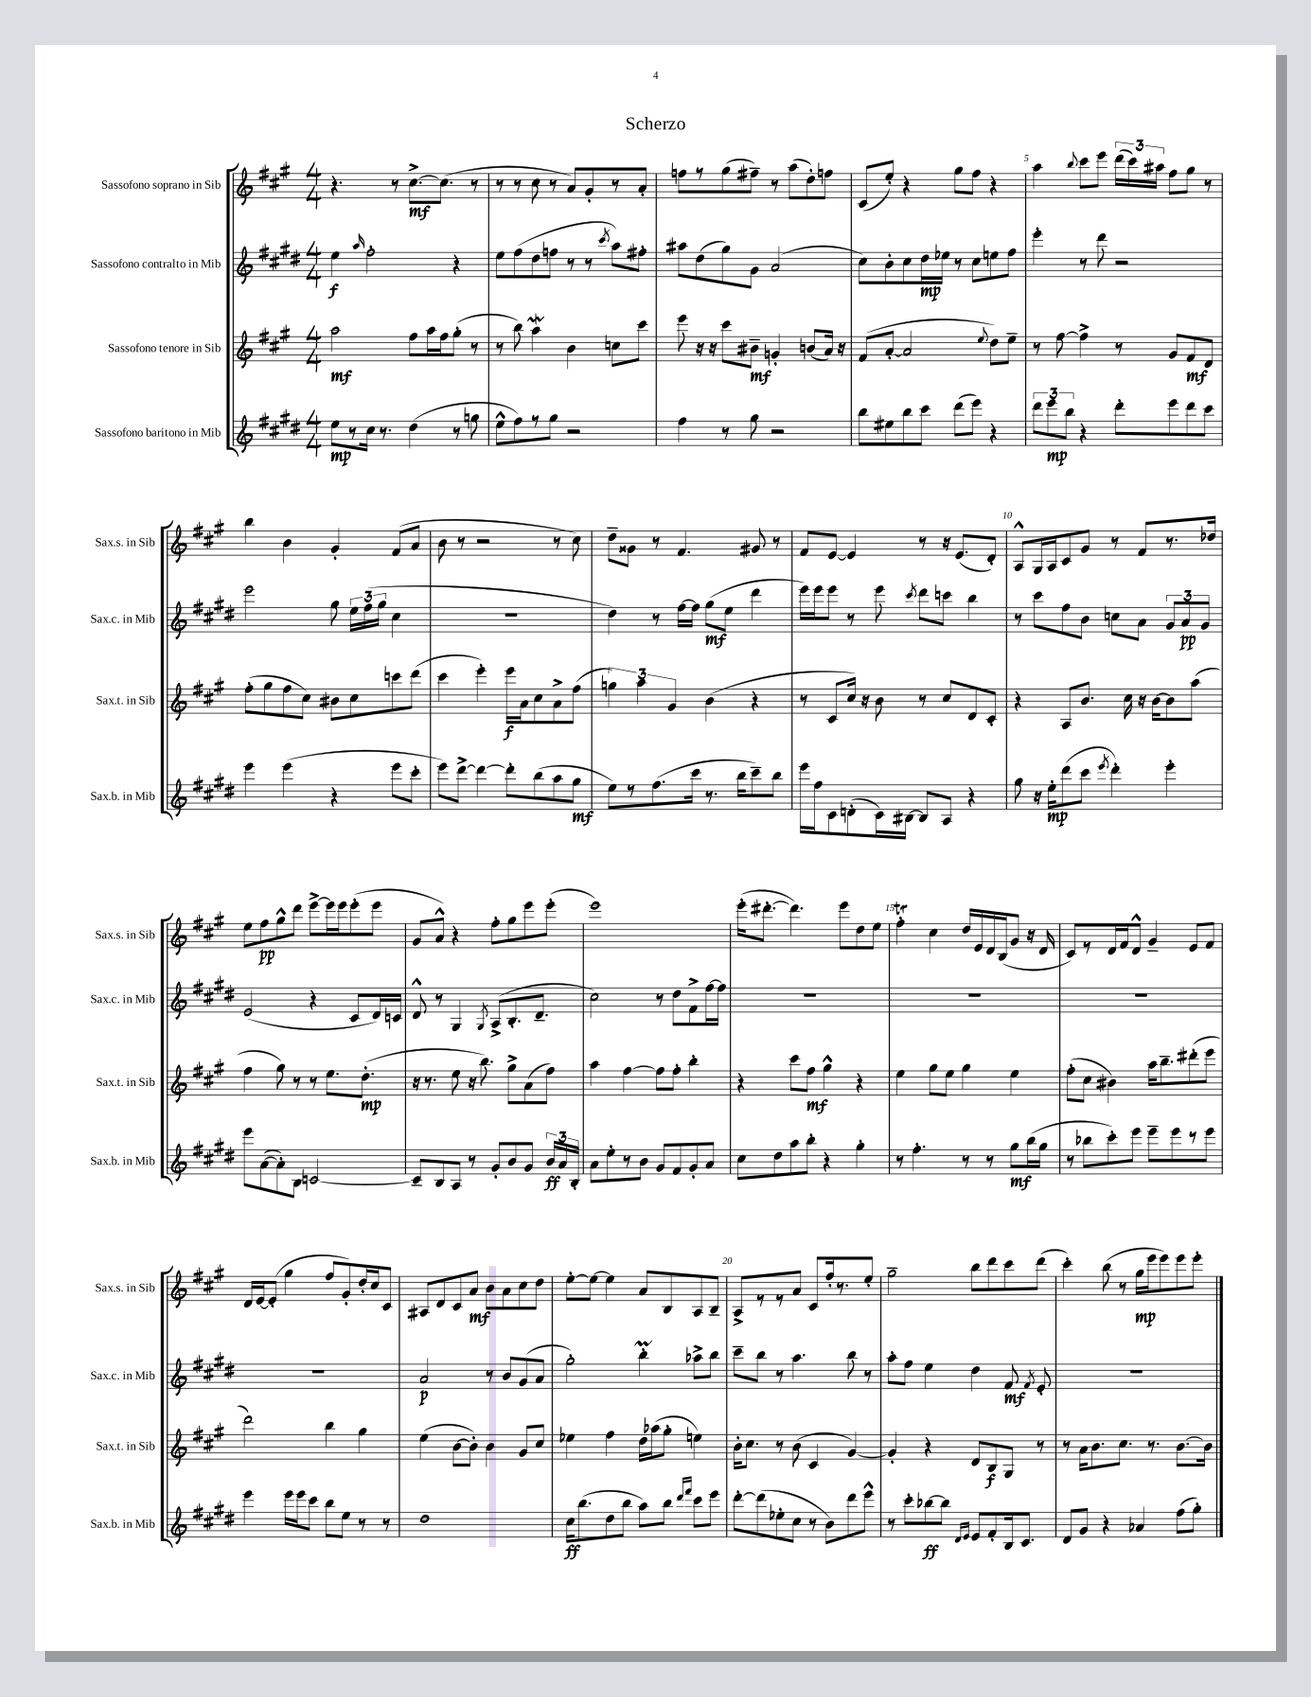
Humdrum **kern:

**kern	**dynam	**kern	**dynam	**kern	**dynam	**kern	**dynam
*part4	*part4	*part3	*part3	*part2	*part2	*part1	*part1
*staff4	*staff4	*staff3	*staff3	*staff2	*staff2	*staff1	*staff1
*I"Sassofono baritono in Mib	*	*I"Sassofono tenore in Sib	*	*I"Sassofono contralto in Mib	*	*I"Sassofono soprano in Sib	*
*I'Sax.b. in Mib	*	*I'Sax.t. in Sib	*	*I'Sax.c. in Mib	*	*I'Sax.s. in Sib	*
*clefG2	*	*clefG2	*	*clefG2	*	*clefG2	*
*k[f#c#g#d#]	*	*k[f#c#g#]	*	*k[f#c#g#d#]	*	*k[f#c#g#]	*
*M4/4	*	*M4/4	*	*M4/4	*	*M4/4	*
=1	=1	=1	=1	=1	=1	=1	=1
8ee\L	mp	2aa\	mf	4ee\	f	4.r	.
8r	.	.	.	.	.	.	.
.	.	.	.	16qqaa/	.	.	.
16cc#\Jk	.	.	.	2ff#'\	.	.	.
8.r	.	.	.	.	.	.	.
.	.	.	.	.	.	8r	.
(4dd#\	.	8ff#\L	.	.	.	[8.cc#^\L	mf
.	.	16aa\L	.	.	.	.	.
.	.	16ff#\J	.	.	.	(8.cc#\J]	.
8r	.	(8gg#'\J	.	4r	.	.	.
8ggn\	.	8r	.	.	.	8r	.
=2	=2	=2	=2	=2	=2	=2	=2
8ee^^\L	.	8r	.	8ee\L	.	8r	.
8ff#\)	.	8bb\)	.	(8ff#\	.	8r	.
8r	.	4aaw\	.	8dd#\	.	8cc#\	.
8gg#\J	.	.	.	8ffn\J	.	8r	.
2r	.	4b\	.	8r	.	8a/L)	.
.	.	.	.	8r	.	8g#'/	.
.	.	.	.	8qccc#/	.	.	.
.	.	8ccn\L	.	8aa\L)	.	8r	.
.	.	8ccc#\J	.	8ff#X'\J	.	8a'/J	.
=3	=3	=3	=3	=3	=3	=3	=3
4ff#\	.	8eee\	.	8aa#X\L	.	8ffn\L	.
.	.	16r	.	(8dd#\	.	8r	.
.	.	16r	.	.	.	.	.
8r	.	8ccc#\L	.	8gg#\)	.	(8gg#\	.
8gg#\	.	8b#X~\J	mf	8g#\J	.	8ff#X~\J)	.
2r	.	4gn'/	.	(2a/	.	8r	.
.	.	.	.	.	.	(8aa\L	.
.	.	(8bn/L	.	.	.	8dd'\)	.
.	.	16a/Jk)	.	.	.	8ffn\J	.
.	.	16r	.	.	.	.	.
=4	=4	=4	=4	=4	=4	=4	=4
8bb\L	.	(8f#/L	.	8cc#\L)	.	(8c#/L	.
8ee#X\	.	[8a'/J	.	8b'\	.	8ee'/J)	.
8bb\	.	2a/]	.	8cc#\	.	4r	.
8ccc#\J	.	.	.	16dd#\L	mp	.	.
.	.	.	.	16ee-X\JJ	.	.	.
(8ddd#\L	.	.	.	8r	.	8gg#\L	.
8eee\J)	.	.	.	8cc#\L	.	8ff#\J	.
.	.	8qqee/	.	.	.	.	.
4r	.	8dd\L)	.	8een\	.	4r	.
.	.	8ee~\J	.	8ff#\J	.	.	.
=5	=5	=5	=5	=5	=5	=5	=5
12ddd#\L	.	8r	.	4eee'\	.	4aa\	.
12eee\	mp	.	.	.	.	.	.
.	.	[8ff#\	.	.	.	.	.
12bb\J	.	.	.	.	.	.	.
.	.	.	.	.	.	8qqbb/	.
4r	.	4ff#^\]	.	8r	.	8ccc#\L	.
.	.	.	.	8ddd#\	.	8eee\J	.
8ddd#'\L	.	8r	.	2r	.	(24ddd\LL	.
.	.	.	.	.	.	24ccc#\)	.
.	.	.	.	.	.	24aa#X\JJ	.
8eee\	.	8g#/L	.	.	.	8ff#\L	.
8ddd#\	.	8f#/	mf	.	.	8gg#\J	.
8ccc#\J	.	8d/J	.	.	.	8r	.
!!LO:LB:g=z
=6	=6	=6	=6	=6	=6	=6	=6
4eee\	.	(8ff#'\L	.	2eee\	.	4bb\	.
.	.	8gg#\	.	.	.	.	.
(4eee\	.	8ff#\	.	.	.	4b\	.
.	.	8cc#\J)	.	.	.	.	.
4r	.	8b#X\L	.	8gg#\	.	4g#'/	.
.	.	8cc#\	.	24ee\LL	.	.	.
.	.	.	.	(24ff#\	.	.	.
.	.	.	.	24gg#\JJ	.	.	.
8eee\L	.	8cccn\	.	4cc#\	.	(8f#/L	.
8ccc#'\J	.	(8ddd\J	.	.	.	8a/J	.
=7	=7	=7	=7	=7	=7	=7	=7
8eee\L)	.	4ccc#\	.	1r	.	8b\	.
[8ddd#^\J	.	.	.	.	.	8r	.
4ddd#\_	.	4eee'\)	.	.	.	2r	.
8ddd#'\L]	.	16eee\LL	f	.	.	.	.
.	.	16a\J	.	.	.	.	.
(8bb\	.	8cc#\	.	.	.	.	.
8aa\	.	8a^\	.	.	.	8r	.
8gg#\J	mf	(8ff#\J	.	.	.	8cc#\)	.
=8	=8	=8	=8	=8	=8	=8	=8
8ee\L)	.	6ggn\)	.	4dd#\)	.	8dd~\L	.
8r	.	.	.	.	.	8g##X\J	.
.	.	6aa\	.	.	.	.	.
(8.ff#\	.	.	.	8r	.	8r	.
.	.	6g#/	.	.	.	.	.
.	.	.	.	[16ff#\LL	.	4.f#/	.
16ccc#\Jk	.	.	.	16ff#\JJ]	.	.	.
8.r	.	(4b\	.	(8gg#\L	mf	.	.
.	.	.	.	8ee\J	.	.	.
16bb\KL	.	.	.	.	.	.	.
8ccc#~\)	.	4r	.	4ddd#\	.	8g#X/	.
8bb\J	.	.	.	.	.	8r	.
=9	=9	=9	=9	=9	=9	=9	=9
16eee\LL	.	8r	.	16eee\LL)	.	8f#/L	.
16ff#\J	.	.	.	16eee\J	.	.	.
8c#\	.	8c#/L	.	8eee\J	.	[8e/J	.
(8dn'\	.	16cc#/Jk)	.	8r	.	4e/]	.
.	.	16r	.	.	.	.	.
16c#\L)	.	8b\	.	8eee\	.	.	.
[16B#X\JJ	.	.	.	.	.	.	.
.	.	.	.	8qccc#/	.	.	.
8B#/L]	.	8r	.	8ddd#\L	.	8r	.
8A/J	.	8cc#/L	.	8cccn\J	.	16r	.
.	.	.	.	.	.	(8.e/L	.
4r	.	8d/	.	4bb\	.	.	.
.	.	8c#'/J	.	.	.	8d'/J)	.
=10	=10	=10	=10	=10	=10	=10	=10
8gg#\	.	4r	.	8r	.	8A^^/L	.
16r	.	.	.	8ccc#\L	.	16G#/L	.
16ee'\KL	mp	.	.	.	.	16A/J	.
(8ddd#\	.	8A/L	.	8ff#\	.	8c#/	.
8ccc#\J	.	8.b/J	.	8b\J	.	8g#/J	.
8qeee/	.	.	.	.	.	.	.
4ddd#'\)	.	.	.	8ccn\L	.	8r	.
.	.	16cc#\	.	.	.	.	.
.	.	16r	.	8a\J	.	8f#/L	.
.	.	[16b\KL	.	.	.	.	.
4eee'\	.	8b\]	.	12g#/L	.	8.r	.
.	.	.	.	12a/	pp	.	.
.	.	(8aa\J	.	.	.	.	.
.	.	.	.	12g#/J	.	.	.
.	.	.	.	.	.	16dd-X/Jk	.
!!LO:LB:g=z
=11	=11	=11	=11	=11	=11	=11	=11
8eee\L	.	4ff#\	.	(2e/	.	8ee\L	.
([8a\	.	.	.	.	.	8ff#\	pp
8a'\])	.	8gg#\)	.	.	.	8gg#^^\	.
8B\J	.	8r	.	.	.	8ddd\J	.
[2cn/	.	8r	.	4r	.	[8eee^\L	.
.	.	8.ee\L	.	.	.	16eee\L]	.
.	.	.	.	.	.	16eee\J	.
.	.	.	.	8c#/L	.	(8eee'\	.
.	.	(8.dd'\J	mp	.	.	.	.
.	.	.	.	16d#/L)	.	8eee\J	.
.	.	.	.	16cn/JJ	.	.	.
=12	=12	=12	=12	=12	=12	=12	=12
8c~/L]	.	16r	.	8d#^^/	.	8g#/L	.
.	.	8.r	.	.	.	.	.
8B/	.	.	.	8r	.	8a^^/J)	.
8A/J	.	8ee\	.	4G#/	.	4r	.
8r	.	16r	.	.	.	.	.
.	.	8.bb\)	.	.	.	.	.
.	.	.	.	8qG#/	.	.	.
8g#'/L	.	.	.	(8A^/L	.	8ff#'\L	.
8b/	.	8gg#^\L	.	8.B'/	.	8gg#\	.
8g#/J	.	(8a\	.	.	.	8eee\	.
.	.	.	.	8.d#~/J	.	.	.
24b/LL	ff	8ff#\J)	.	.	.	(8eee'\J	.
24a/	.	.	.	.	.	.	.
24B'/JJ	.	.	.	.	.	.	.
=13	=13	=13	=13	=13	=13	=13	=13
8a\L	.	4aa\	.	2cc#\)	.	1eee)	.
8ee'\	.	.	.	.	.	.	.
8r	.	[4ff#\	.	.	.	.	.
8b\J	.	.	.	.	.	.	.
8g#/L	.	8ff#\L]	.	8r	.	.	.
8f#/	.	8ff#'\J	.	8dd#\L	.	.	.
8g#'/	.	4bb'\	.	8f#^\	.	.	.
8a/J	.	.	.	[16ff#\L	.	.	.
.	.	.	.	16ff#\JJ]	.	.	.
=14	=14	=14	=14	=14	=14	=14	=14
8cc#\L	.	4r	.	1r	.	(16eee'\KL	.
.	.	.	.	.	.	[8.ddd#X'\J	.
8dd#\	.	.	.	.	.	.	.
8aa\	.	8ccc#\L	.	.	.	4.ddd#\])	.
8bb'\J	.	8ff#\J	mf	.	.	.	.
4r	.	4gg#^^\	.	.	.	.	.
.	.	.	.	.	.	8eee\L	.
4gg#'\	.	4r	.	.	.	8dd\	.
.	.	.	.	.	.	8ee\J	.
=15	=15	=15	=15	=15	=15	=15	=15
8r	.	4ee\	.	1r	.	4ff#T'\	.
4.ff#'\	.	.	.	.	.	.	.
.	.	8gg#\L	.	.	.	4cc#\	.
.	.	8ee\J	.	.	.	.	.
8r	.	4gg#\	.	.	.	16dd/LL	.
.	.	.	.	.	.	16e/	.
8r	.	.	.	.	.	16d/	.
.	.	.	.	.	.	(16B/J	.
8gg#\L	mf	4ee\	.	.	.	8g#/J	.
(16bb\L	.	.	.	.	.	16r	.
16gg#\JJ	.	.	.	.	.	16d/	.
=16	=16	=16	=16	=16	=16	=16	=16
8r	.	(8ff#'\L	.	1r	.	8c#/L)	.
8bb-X\L	.	8cc#\J	.	.	.	8r	.
8ccc#'\)	.	4b#X\)	.	.	.	16d/L	.
.	.	.	.	.	.	16f#/J	.
8eee\J	.	.	.	.	.	8d^^/J	.
8eee~\L	.	16aa\KL	.	.	.	4g#~/	.
.	.	8.bb~\	.	.	.	.	.
8eee\	.	.	.	.	.	.	.
8r	.	(8ddd#X'\	.	.	.	8e/L	.
8eee\J	.	8eee\J	.	.	.	8f#/J	.
!!LO:LB:g=z
=17	=17	=17	=17	=17	=17	=17	=17
4eee\	.	2ddd\)	.	1r	.	16d/LL	.
.	.	.	.	.	.	[16e/J	.
.	.	.	.	.	.	(8e'/J]	.
16eee\LL	.	.	.	.	.	4gg#\	.
16eee\J	.	.	.	.	.	.	.
8ccc#\J	.	.	.	.	.	.	.
8bb\L	.	4bb\	.	.	.	8ff#/L	.
8ee\J	.	.	.	.	.	8g#'/)	.
8r	.	4gg#\	.	.	.	16dd'/L	.
.	.	.	.	.	.	16cc#/J	.
8r	.	.	.	.	.	8c#/J	.
=18	=18	=18	=18	=18	=18	=18	=18
1dd#	.	(4ee\	.	2a/	p	8A#X/L	.
.	.	.	.	.	.	8d/	.
.	.	[8b\L	.	.	.	8c#/	.
.	.	8b'\J])	.	.	.	8a/J	mf
.	.	4b\	.	8r	.	8b\L	.
.	.	.	.	8b/L	.	8a\	.
.	.	8g#/L	.	(8g#/	.	8cc#\	.
.	.	8cc#/J	.	8a/J	.	8dd\J	.
=19	=19	=19	=19	=19	=19	=19	=19
16cc#\KL	ff	4ee-X\	.	2gg#'\)	.	[8ee'\L	.
(8.bb\	.	.	.	.	.	.	.
.	.	.	.	.	.	8ee\J_	.
8dd#\	.	4ff#\	.	.	.	4ee\]	.
8bb\J	.	.	.	.	.	.	.
8aa\L)	.	16dd\LL	.	4bbM'\	.	8a/L	.
.	.	(16aa-X\J	.	.	.	.	.
8bb\J	.	8gg#'\J	.	.	.	8B/	.
16qqddd#/LL	.	.	.	.	.	.	.
16qqfff#/JJ	.	.	.	.	.	.	.
8ccc#\L	.	4een\)	.	8aa-X^\L	.	8A/	.
8eee\J	.	.	.	8bb\J	.	8B~/J	.
=20	=20	=20	=20	=20	=20	=20	=20
[8ddd#'\L	.	16b'\KL	.	8ccc#~\L	.	8A^/L	.
.	.	8.cc#\J	.	.	.	.	.
(8ddd#\]	.	.	.	8bb\J	.	8r	.
8ee-X'\	.	8r	.	8r	.	8r	.
8cc#\J	.	(8b\	.	4.aa\	.	8a/J	.
8r	.	4c#/	.	.	.	8c#/L	.
8b\L)	.	.	.	.	.	16ff#'/k	.
.	.	.	.	.	.	8.r	.
8ddd#\	.	[4g#/)	.	8bb\	.	.	.
8eee^^\J	.	.	.	8r	.	8ee'/J	.
=21	=21	=21	=21	=21	=21	=21	=21
8r	.	4g#'/]	.	8aa'\L	.	2gg#~\	.
8ccc#'\L	.	.	.	8ff#\J	.	.	.
[8bb-X\	ff	4r	.	4ee\	.	.	.
8bb-\J]	.	.	.	.	.	.	.
16qqd#/LL	.	.	.	.	.	.	.
16qqe/JJ	.	.	.	.	.	.	.
8e/L	.	8d/L	.	4dd#\	.	8bb\L	.
8f#'/	.	8B/	f	.	.	8ddd\	.
16B/k	.	8G#/J	.	8f#/	mf	8ccc#\	.
8.c#/J	.	.	.	.	.	.	.
.	.	.	.	8qf#/	.	.	.
.	.	8r	.	8e'/	.	(8ddd\J	.
=22	=22	=22	=22	=22	=22	=22	=22
8d#/L	.	8r	.	1r	.	4ccc#'\)	.
8g#/J	.	16a\KL	.	.	.	.	.
.	.	8.b\	.	.	.	.	.
4r	.	.	.	.	.	(8bb\	.
.	.	8.cc#\J	.	.	.	8r	.
4a-X/	.	.	.	.	.	16gg#\LL	mp
.	.	8.r	.	.	.	16eee\J	.
.	.	.	.	.	.	8eee\)	.
(8ff#\L	.	[8.b\L	.	.	.	8eee\	.
8gg#'\J)	.	.	.	.	.	8eee'\J	.
.	.	16b\Jk]	.	.	.	.	.
==	==	==	==	==	==	==	==
*-	*-	*-	*-	*-	*-	*-	*-
